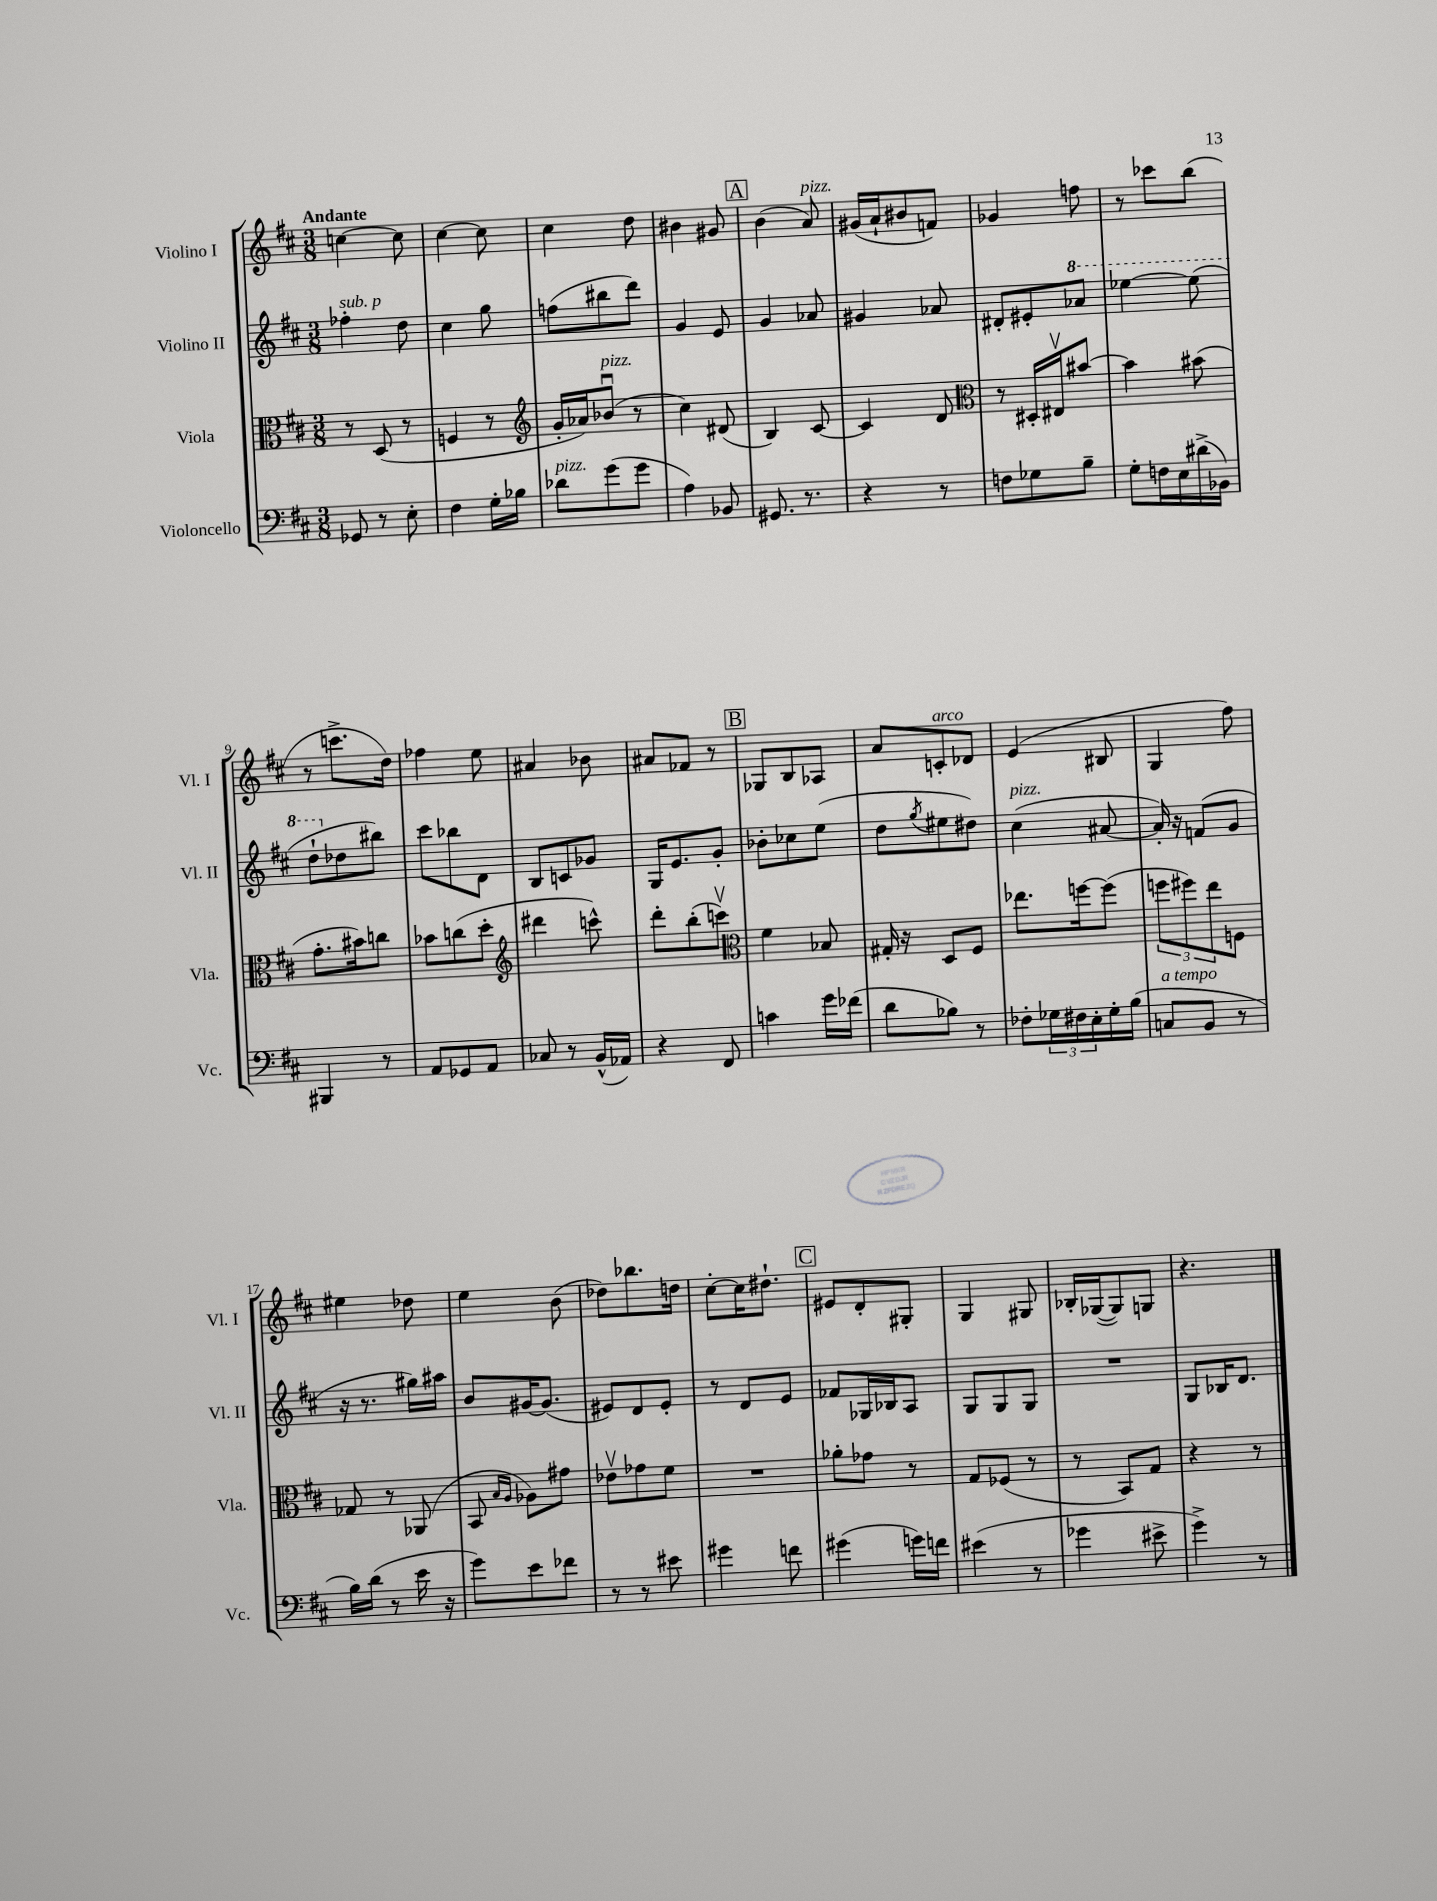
<<
\new StaffGroup <<
\new Staff = "s0" \with { instrumentName = "Violino I" shortInstrumentName = "Vl. I" } {
    \clef treble \key d \major \numericTimeSignature \time 3/8 \tempo "Andante"
    c''4~ c''8 |
    cis''4~ cis''8 |
    cis''4 d''8 |
    bis'4 gis'8 |
    \mark \markup { \box "A" } b'4( a'8^\markup { \italic "pizz." }) |
    gis'16( a'16-! bis'8 f'8) |
    ges'4 f''8 |
    r8 ces'''8 b''8( |
    r8 c'''8.-> d''16) |
    fes''4 e''8 |
    ais'4 bes'8 |
    ais'8 fes'8 r8 |
    \mark \markup { \box "B" } ges8 b8 aes8 |
    a'8 c'8-.^\markup { \italic "arco" } des'8 |
    e'4( bis8 |
    g4 fis''8) |
    eis''4 des''8 |
    e''4 b'8( |
    des''8) bes''8. d''16 |
    cis''8~-. cis''16 dis''8.-! |
    \mark \markup { \box "C" } eis'8 d'8-. gis8-. |
    g4 gis8 |
    bes16-. ges16~( ges8) g8 |
    r4. \bar "|." |
}
\new Staff = "s1" \with { instrumentName = "Violino II" shortInstrumentName = "Vl. II" } {
    \clef treble \key d \major \numericTimeSignature \time 3/8
    fes''4-.^\markup { \italic "sub. p" } d''8 |
    cis''4 g''8 |
    f''8( bis''8 d'''8) |
    g'4 e'8 |
    \mark \markup { \box "A" } g'4 aes'8 |
    gis'4 aes'8 |
    dis'8-. eis'8-. \ottava #1 aes''8 |
    ees'''4~ ees'''8( |
    d'''8-! \ottava #0 des''8 bis''8) |
    cis'''8 bes''8 d'8 |
    b8 c'8 ges'8 |
    g16 e'8. g'8-. |
    \mark \markup { \box "B" } bes'8-. ces''8 e''8( |
    d''8 \acciaccatura { g''8 } eis''8 dis''8) |
    cis''4^\markup { \italic "pizz." }( ais'8~ |
    ais'16-.) r16 f'8( g'8 |
    r16 r8. gis''16) ais''16 |
    b'8 gis'16~ gis'8.( |
    eis'8) d'8 eis'8-. |
    r8 d'8 e'8 |
    \mark \markup { \box "C" } fes'8 ges16 bes16 a8 |
    g8 g8 g8 |
    R4. |
    g8 bes16 d'8. \bar "|." |
}
\new Staff = "s2" \with { instrumentName = "Viola" shortInstrumentName = "Vla." } {
    \clef alto \key d \major \numericTimeSignature \time 3/8
    r8 d8( r8 |
    f4 r8 |
    \clef treble g'16-. aes'16) bes'8\downbow^\markup { \italic "pizz." }( r8 |
    cis''4) dis'8( |
    \mark \markup { \box "A" } b4) cis'8~ |
    cis'4 d'8 |
    \clef alto r8 dis16-. eis16\upbow bis'8~ |
    bis'4 bis'8( |
    g'8.-. bis'16) c''8 |
    bes'8 c''8( d''8-. |
    \clef treble dis'''4 c'''8-^) |
    d'''8-. b''8-.( c'''8\upbow) |
    \mark \markup { \box "B" } \clef alto fis'4 bes8 |
    gis16-. r16 d8 fis8 |
    ees''8. f''16~ f''8( |
    \tuplet 3/2 { f''8 fis''8) e''8 } f8 |
    ges8 r8 aes,8( |
    b,8 \grace { b16 a16 } aes8) gis'8 |
    ees'8\upbow ges'8 fis'8 |
    R4. |
    \mark \markup { \box "C" } aes'8-. ges'8 r8 |
    g8 fes8( r8 |
    r8 b,8) g8 |
    r4 r8 \bar "|." |
}
\new Staff = "s3" \with { instrumentName = "Violoncello" shortInstrumentName = "Vc." } {
    \clef bass \key d \major \numericTimeSignature \time 3/8
    ges,8 r8 e8-. |
    fis4 g16-. bes16 |
    des'8^\markup { \italic "pizz." } g'8( g'8 |
    a4) bes,8 |
    \mark \markup { \box "A" } gis,8. r8. |
    r4 r8 |
    f8 ges8 b8-- |
    g8-. f16 e16 dis'16->( bes,16) |
    bis,,4 r8 |
    a,8 ges,8 a,8 |
    ces8 r8 b,16-^( aes,16) |
    r4 fis,8 |
    \mark \markup { \box "B" } c'4 g'16 fes'16( |
    d'8 bes8) r8 |
    fes8-. \tuplet 3/2 { ges16 fis16 e16-. } ges16-. b16( |
    c8^\markup { \italic "a tempo" } b,8 r8 |
    b16) d'16( r8 e'16 r16 |
    g'8) e'8 fes'8 |
    r8 r8 eis'8 |
    gis'4 f'8 |
    \mark \markup { \box "C" } gis'4( g'16) f'16 |
    eis'4( r8 |
    ges'4 eis'8-> |
    g'4->) r8 \bar "|." |
}
>>
>>
